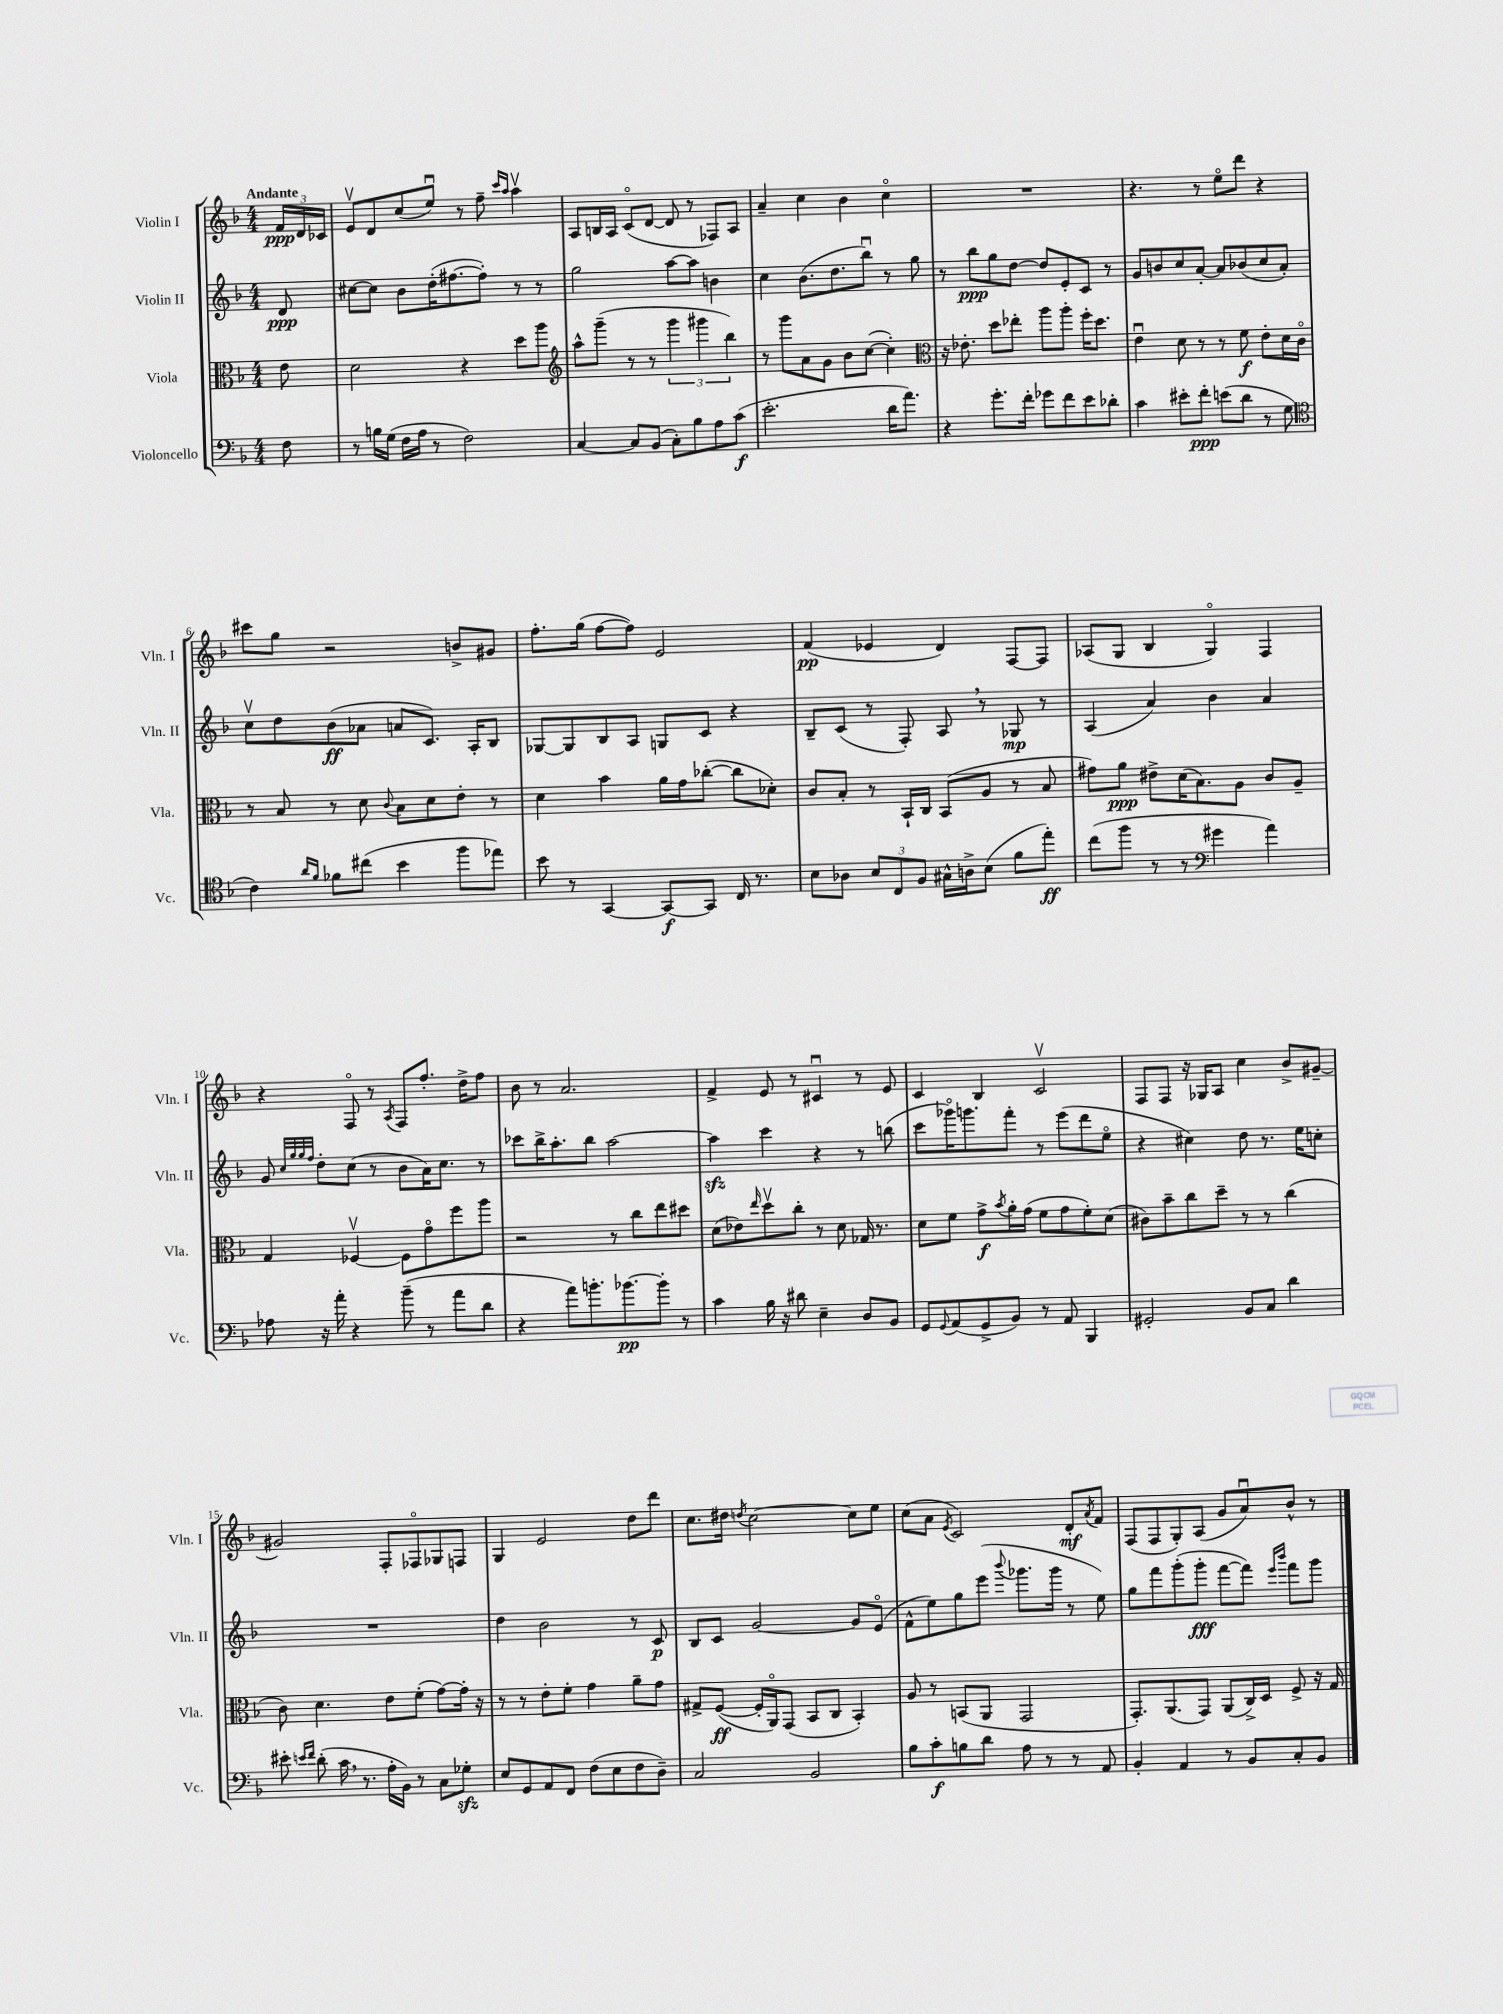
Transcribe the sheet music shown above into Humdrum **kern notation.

**kern	**dynam	**kern	**dynam	**kern	**dynam	**kern	**dynam
*part4	*part4	*part3	*part3	*part2	*part2	*part1	*part1
*staff4	*staff4	*staff3	*staff3	*staff2	*staff2	*staff1	*staff1
*I"Violoncello	*	*I"Viola	*	*I"Violin II	*	*I"Violin I	*
*I'Vc.	*	*I'Vla.	*	*I'Vln. II	*	*I'Vln. I	*
*clefF4	*	*clefC3	*	*clefG2	*	*clefG2	*
*k[b-]	*	*k[b-]	*	*k[b-]	*	*k[b-]	*
*M4/4	*	*M4/4	*	*M4/4	*	*M4/4	*
=	=	=	=	=	=	=	=
!	!	!	!	!	!	!LO:TX:a:B:t=Andante	!
8F\	.	8e\	.	8d/	ppp	24f/LL	ppp
.	.	.	.	.	.	24d/	.
.	.	.	.	.	.	24c-X/JJ	.
=1	=1	=1	=1	=1	=1	=1	=1
8r	.	2d\	.	[8cc#X\L	.	8ev/L	.
16Bn\LL	.	.	.	8cc#\J]	.	8d/	.
(16G\JJ	.	.	.	.	.	.	.
16F\LL	.	.	.	8b-\L	.	(8cc/	.
16A\JJ	.	.	.	.	.	.	.
8r	.	.	.	(16dd'\K	.	8eeu/J)	.
.	.	.	.	[8.ff#X\	.	.	.
2F\)	.	4r	.	.	.	8r	.
.	.	.	.	8ff#'\J])	.	8ff~\	.
.	.	.	.	.	.	16qqccc/LL	.
.	.	.	.	.	.	16qqaa/JJ	.
.	.	8dd\L	.	8r	.	4aav\	.
.	.	8aa\J	.	8r	.	.	.
=2	=2	=2	=2	=2	=2	=2	=2
*	*	*clefG2	*	*	*	*	*
[4C/	.	8aa^^\L	.	2gg\	.	8A/L	.
.	.	(8ggg~\J	.	.	.	16Bn/L	.
.	.	.	.	.	.	16A/JJ	.
8C/L]	.	8r	.	.	.	(8c/L	.
(8BB-/J	.	8r	.	.	.	[8d/J	.
8C'\L)	.	6ggg\	.	[8aa\L	.	8d/]	.
8B-\	.	.	.	8aa\J]	.	8r	.
.	.	6ggg#X\	.	.	.	.	.
8A\	.	.	.	4bn\	.	8F-X/L)	.
.	.	6bb-\)	.	.	.	.	.
(8c\J	f	.	.	.	.	8A/J	.
=3	=3	=3	=3	=3	=3	=3	=3
2.e'\	.	8r	.	4cc\	.	4a~/	.
.	.	8ggg\L	.	.	.	.	.
.	.	8a\	.	(8.b-\L	.	4cc\	.
.	.	8g\J	.	.	.	.	.
.	.	.	.	8.dd\	.	.	.
.	.	8b-\L	.	.	.	4b-\	.
.	.	([8cc\J	.	8bb-u\J)	.	.	.
16d\KL	.	4cc'\])	.	8r	.	4cc\	.
8.a\J)	.	.	.	.	.	.	.
.	.	.	.	8gg\	.	.	.
=4	=4	=4	=4	=4	=4	=4	=4
*	*	*clefC3	*	*	*	*	*
4r	.	16r	.	8r	.	1r	.
.	.	8.e-X'\	.	.	.	.	.
.	.	.	.	8bb-\L	ppp	.	.
8.g'\L	.	8dd\L	.	8gg\	.	.	.
.	.	8ee-X'\J	.	[8dd\J	.	.	.
16f'\Jk	.	.	.	.	.	.	.
8g-X\L	.	8aa\L	.	8dd/L]	.	.	.
8f\	.	8aa'\J	.	8e'/	.	.	.
8e\	.	16ff'\KL	.	8c/J	.	.	.
.	.	8.dd\J	.	.	.	.	.
8d-X'\J	.	.	.	8r	.	.	.
=5	=5	=5	=5	=5	=5	=5	=5
4c\	.	4eu\	.	8g/L	.	4.r	.
.	.	.	.	8bn/	.	.	.
8e#X'\L	.	8d\	.	8cc/	.	.	.
8f'\J	ppp	8r	.	[8a'/J	.	8r	.
(8en\L	.	8r	.	8a/L]	.	8ee\L	.
8d\J	.	8f\	f	(8b-X/	.	8ddd\J	.
8r	.	8e'\L	.	8cc/	.	4r	.
8G\	.	16d\L	.	8a'/J)	.	.	.
.	.	16c\JJ	.	.	.	.	.
!!LO:LB:g=z
=6	=6	=6	=6	=6	=6	=6	=6
*clefC4	*	*	*	*	*	*	*
4c\)	.	8r	.	8ccv\L	.	8ccc#X\L	.
.	.	8B-/	.	8dd\	.	8gg\J	.
16qqa/LL	.	.	.	.	.	.	.
16qqf/JJ	.	.	.	.	.	.	.
8f-X\L	.	8r	.	(8b-\	ff	2r	.
(8cc#X\J	.	8d\	.	8a-X\J	.	.	.
.	.	8qqc/	.	.	.	.	.
4b-\	.	8B-\L	.	8an/L	.	.	.
.	.	8d\	.	8.c/J)	.	.	.
8ff\L	.	8e'\J	.	.	.	8bn^/L	.
.	.	.	.	16A'/KL	.	.	.
8ee-X\J)	.	8r	.	8B-/J	.	8g#X/J	.
=7	=7	=7	=7	=7	=7	=7	=7
8b-\	.	4d\	.	[8G-X/L	.	8.ff'\L	.
8r	.	.	.	8G-/]	.	.	.
.	.	.	.	.	.	(16gg\Jk	.
[4GG/	.	4b-\	.	8B-/	.	[8ff\L	.
.	.	.	.	8A/J	.	8ff\J])	.
8GG/L_	f	16a\LL	.	8Gn/L	.	2e/	.
.	.	16g\J	.	.	.	.	.
8GG/J]	.	([8cc-X'\J	.	8c/J	.	.	.
16C/	.	8cc-\L]	.	4r	.	.	.
8.r	.	.	.	.	.	.	.
.	.	8d-X'\J)	.	.	.	.	.
=8	=8	=8	=8	=8	=8	=8	=8
8B-\L	.	8c/L	.	8B-~/L	.	(4f/	pp
8A-X\J	.	8B-'/J	.	(8c/J	.	.	.
12B-/L	.	8r	.	8r	.	4e-X/	.
12C/	.	.	.	.	.	.	.
.	.	16BB-`/LL	.	8F'/)	.	.	.
12F/J	.	.	.	.	.	.	.
.	.	16C/JJ	.	.	.	.	.
16G#X^^\LL	.	(8BB-/L	.	8A,/	.	4d/)	.
16An^\J	.	.	.	.	.	.	.
(8B-\J	.	8A/J	.	8r	.	.	.
8f\L	.	8r	.	8G-X/	mp	[8F/L	.
8ee'\J)	ff	8B-/	.	8r	.	8F/J]	.
=9	=9	=9	=9	=9	=9	=9	=9
(8cc\L	.	8g#X\L)	.	(4A/	.	(8A-X/L	.
8ff\J	.	8a\J	ppp	.	.	8G/J	.
8r	.	8e#X^\L	.	4a/)	.	4B-/	.
8r	.	(16d\K	.	.	.	.	.
.	.	8.B-\)	.	.	.	.	.
*clefF4	*	*	*	*	*	*	*
4g#X\	.	.	.	4b-\	.	4G/)	.
.	.	8A\J	.	.	.	.	.
4a\)	.	8c/L	.	4a/	.	4F/	.
.	.	8A~/J	.	.	.	.	.
!!LO:LB:g=z
=10	=10	=10	=10	=10	=10	=10	=10
8A-X\	.	4G/	.	8g/	.	4r	.
.	.	.	.	32qqcc/LLL	.	.	.
.	.	.	.	32qqgg/	.	.	.
.	.	.	.	32qqgg/	.	.	.
.	.	.	.	32qqff/JJJ	.	.	.
16r	.	.	.	8dd'\L	.	.	.
16a'\	.	.	.	.	.	.	.
4r	.	[4F-Xv/	.	(8cc\J	.	8F/	.
.	.	.	.	8r	.	8r	.
.	.	.	.	.	.	8qA/	.
(8b-~\	.	8F-\L]	.	8b-\L	.	8F/L	.
8r	.	8g\	.	16a\K)	.	8.ff'/J	.
.	.	.	.	8.cc\J	.	.	.
8a\L	.	8ff\	.	.	.	.	.
.	.	.	.	.	.	16dd^\KL	.
8d\J	.	8aa\J	.	8r	.	8ff\J	.
=11	=11	=11	=11	=11	=11	=11	=11
4r	.	2r	.	8ccc-X\L	.	8b-\	.
.	.	.	.	16bb-^\K	.	8r	.
.	.	.	.	8.aa'\	.	.	.
8a\L)	.	.	.	.	.	2.a/	.
8.bn'\	.	.	.	8bb-\J	.	.	.
.	.	8r	.	[2aa\	.	.	.
[8.b-X\	pp	.	.	.	.	.	.
.	.	8cc\L	.	.	.	.	.
8b-'\J]	.	8ee\	.	.	.	.	.
8r	.	8dd#X\J	.	.	.	.	.
=12	=12	=12	=12	=12	=12	=12	=12
4c\	.	(8d\L	.	4aazz\]	.	4f^/	.
.	.	8e-X\)	.	.	.	.	.
.	.	16qqee/	.	.	.	.	.
16B-\	.	8ddv\	.	4ccc\	.	8e/	.
16r	.	.	.	.	.	.	.
8d#X\	.	8cc'\J	.	.	.	8r	.
4E~\	.	8r	.	4r	.	4c#Xu/	.
.	.	8d\	.	.	.	.	.
8D/L	.	16G-X/	.	8r	.	8r	.
.	.	8.r	.	.	.	.	.
8BB-/J	.	.	.	(8bbn\	.	8e/	.
=13	=13	=13	=13	=13	=13	=13	=13
8GG/L	.	8d\L	.	8ccc\L	.	4c/	.
8qqGG/	.	.	.	.	.	.	.
(8AA/	.	8f\J	.	16ggg-X\K)	.	.	.
.	.	.	.	8.gggn\	.	.	.
8GG^/	.	8g^\L	f	.	.	4B-/	.
.	.	8qb-/	.	.	.	.	.
8BB-/J)	.	16a'\L	.	8fff'\J	.	.	.
.	.	(16g\JJ	.	.	.	.	.
8r	.	8f\L	.	8r	.	2cv/	.
8AA/	.	8g\	.	(8eee\L	.	.	.
4BBB-/	.	8f'\)	.	8ddd\	.	.	.
.	.	(8d\J	.	8ee\J	.	.	.
=14	=14	=14	=14	=14	=14	=14	=14
2GG#X'/	.	8c#X\L)	.	4r	.	8F/L	.
.	.	8b-~\	.	.	.	8F/J	.
.	.	8cc\	.	4cc#X\)	.	16r	.
.	.	.	.	.	.	16G-X/KL	.
.	.	8dd~\J	.	.	.	8A/J	.
8BB-/L	.	8r	.	8dd\	.	4cc\	.
8C/J	.	8r	.	8.r	.	.	.
4d\	.	(4cc\	.	.	.	8b-^/L	.
.	.	.	.	16ee\KL	.	.	.
.	.	.	.	8ccn'\J	.	[8g#X~/J	.
!!LO:LB:g=z
=15	=15	=15	=15	=15	=15	=15	=15
8e#X'\	.	8c\)	.	1r	.	2g#X/]	.
16qqen/LL	.	.	.	.	.	.	.
16qqf/JJ	.	.	.	.	.	.	.
(8d'\	.	4.d\	.	.	.	.	.
16c,\	.	.	.	.	.	.	.
8.r	.	.	.	.	.	.	.
16A'\LL	.	8e\L	.	.	.	8F'/L	.
16BB-\JJ)	.	.	.	.	.	.	.
8r	.	(8f'\J	.	.	.	8F-X/	.
8C\L	.	[8g\L)	.	.	.	8G-X/	.
8G-Xzz'\J	.	16g'\Jk]	.	.	.	8Fn/J	.
.	.	16r	.	.	.	.	.
=16	=16	=16	=16	=16	=16	=16	=16
8E/L	.	8r	.	4dd\	.	4G/	.
8GG/	.	8r	.	.	.	.	.
8AA/	.	8e'\L	.	2b-\	.	2e/	.
8FF/J	.	8f'\J	.	.	.	.	.
(8F\L	.	4g\	.	.	.	.	.
8E\	.	.	.	.	.	.	.
8F\	.	8a~\L	.	8r	.	8dd\L	.
8D~\J)	.	8g\J	.	8c/	p	8ddd\J	.
=17	=17	=17	=17	=17	=17	=17	=17
2C/	.	8G#X^/L	.	8B-/L	.	8.cc\L	.
.	.	([8F/J	ff	8c/J	.	.	.
.	.	.	.	.	.	16dd#X\Jk	.
.	.	.	.	.	.	8qddn/	.
.	.	16F'/LL]	.	[2g/	.	[2cc\	.
.	.	16AA/J)	.	.	.	.	.
.	.	(8GG/J	.	.	.	.	.
2BB-/	.	8BB-/L	.	.	.	.	.
.	.	8C/J	.	.	.	.	.
.	.	4BB-'/)	.	8g/L]	.	8cc\L]	.
.	.	.	.	(8e/J	.	8ee\J	.
=18	=18	=18	=18	=18	=18	=18	=18
8B-\L	.	8A/	.	8f^^\L	.	(8cc\L	.
8c'\	f	8r	.	8ee\)	.	8a\J	.
.	.	.	.	.	.	8qe/	.
8Bn\	.	(8BBn/L	.	8gg\	.	2c/)	.
8d\J	.	8AA/J	.	(8eee\J	.	.	.
.	.	.	.	8qqbbb-/	.	.	.
8A\	.	2GG/	.	8.ggg-X\L	.	.	.
8r	.	.	.	.	.	.	.
.	.	.	.	16ggg-\Jk	.	.	.
8r	.	.	.	8r	.	8d'/L	mf
.	.	.	.	.	.	8qa/	.
8AA/	.	.	.	8ee\)	.	8f/J	.
=19	=19	=19	=19	=19	=19	=19	=19
4BB-'/	.	8.GG'/L)	.	8gg\L	.	(8F/L	.
.	.	.	.	8fff\	.	8F/	.
.	.	(8.AA/	.	.	.	.	.
4AA/	.	.	.	(8ggg'\	.	8G'/)	.
.	.	8GG/J)	.	8ggg'\J	fff	(8A/J	.
8r	.	(8AA/L	.	[8fff\L	.	8g/L	.
8BB-/L	.	16C^/L)	.	8fff\J])	.	8au/)	.
.	.	16D/JJ	.	.	.	.	.
.	.	.	.	16qqeee/LL	.	.	.
.	.	.	.	16qqbbb-/JJ	.	.	.
8C'/	.	8F^/	.	8fff\L	.	8b-^^/J	.
8BB-/J	.	16r	.	8ggg\J	.	8r	.
.	.	16G/	.	.	.	.	.
==	==	==	==	==	==	==	==
*-	*-	*-	*-	*-	*-	*-	*-
